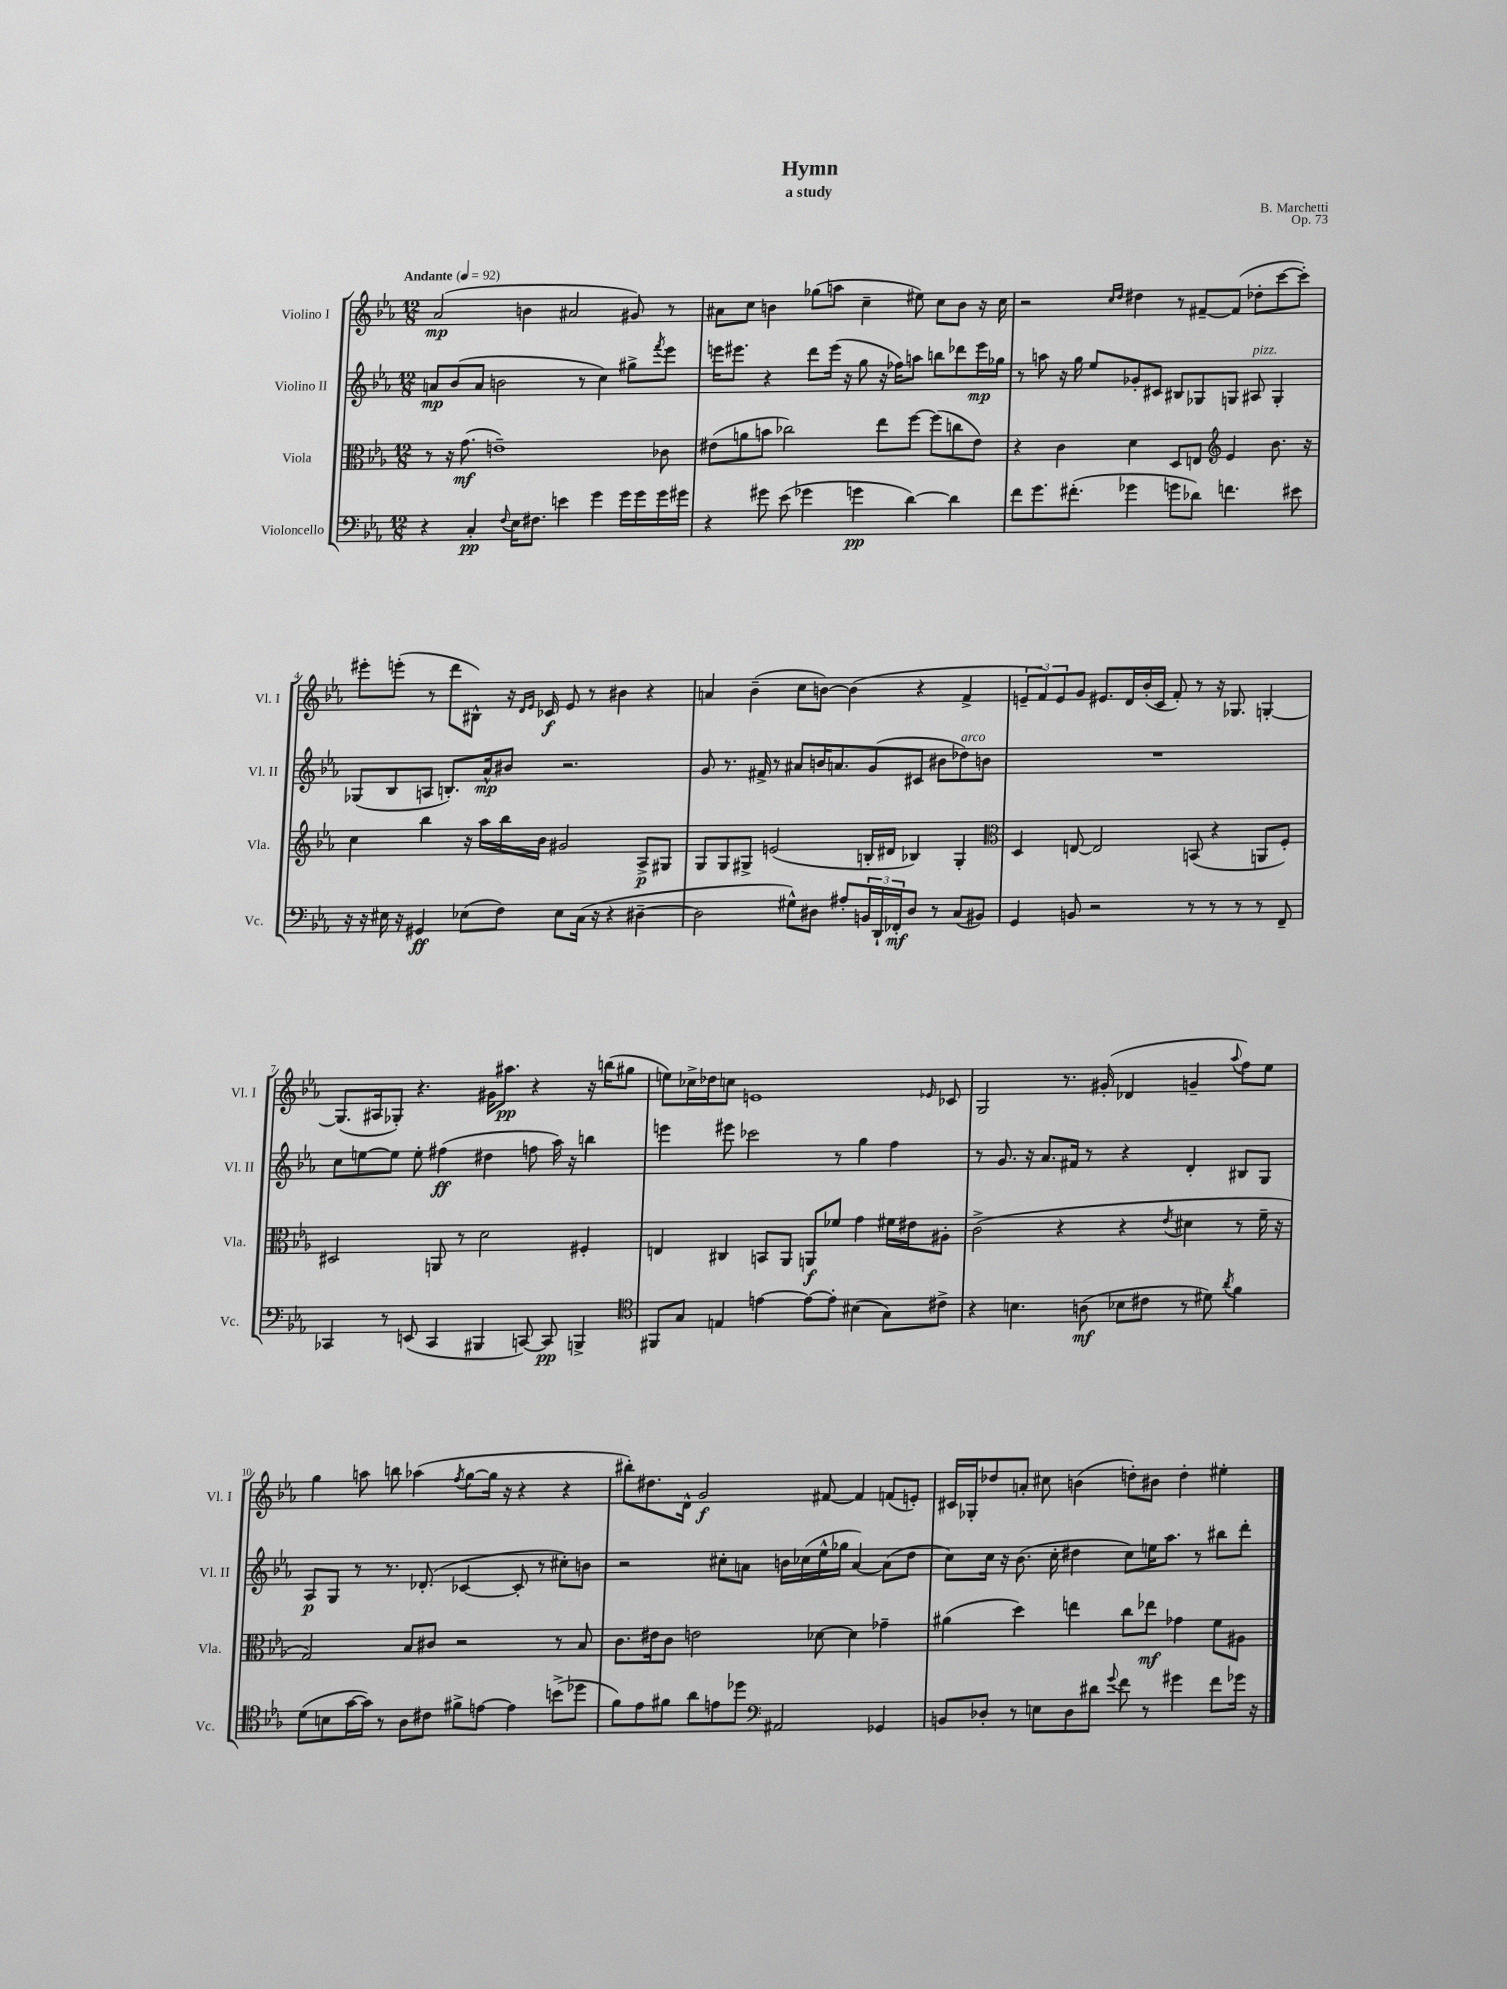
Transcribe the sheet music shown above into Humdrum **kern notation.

**kern	**kern	**kern	**kern
*staff4	*staff3	*staff2	*staff1
*clefF4	*clefC3	*clefG2	*clefG2
*k[b-e-a-]	*k[b-e-a-]	*k[b-e-a-]	*k[b-e-a-]
*M12/8	*M12/8	*M12/8	*M12/8
*MM92	*MM92	*MM92	*MM92
4r	8r	8a	(2a-
.	16r	(8b-	.
.	(8.g	.	.
4C'	.	8a	.
.	1e~)	2b	.
8qqF	.	.	.
16E-	.	.	4b
8.F#	.	.	.
4e	.	.	2a#
.	.	8r	.
4g	.	4cc)	.
16g	.	8gg#^	8g#)
16g	.	.	.
.	.	8qfff	.
16g	8c-	8eee-	8r
16g#	.	.	.
=	=	=	=
4r	(8e#	16eee	8a#
.	.	8.eee#	.
.	8a	.	8cc
8g#	8b	4r	4b
(8e-	2cc-)	.	.
4g-	.	8ddd	(8gg-
.	.	(16eee#	8aa
.	.	16r	.
4g	.	8gg	4cc~
.	8ee-	16r	.
.	.	16ff-)	.
[4d)	[8ff	8aa	8ee#)
.	(8ff]	8bb	8cc
4d]	8cc	8ddd-	8b
.	8e#)	16eee#	16r
.	.	16gg-	16cc
=	=	=	=
8f	4r	8r	2r
8.g	.	8aa	.
.	4c	16r	.
(8.f#'	.	16gg	.
.	.	8ee-	.
.	.	.	16qqcc
.	.	.	16qqdd
4g-	4d	8g-'	4dd#
.	.	8c#	.
8g	8D	8B#	8r
8d-)	8E	8G-	[8f#~
*	*clefG2	*	*
4.f	4e-	8G	(8f#]
.	.	8A#	8dd-'
.	8.b-	4G'	[8ccc
8e#	.	.	8ccc'])
.	16r	.	.
=	=	=	=
16r	4cc	(8G-	8eee#'
16r	.	.	.
16E#	.	8B-	(8eee'
16r	.	.	.
4GG#	4bb-	8A	8r
.	.	8.B')	8ddd
(8E-	16r	.	8B#^^)
.	16aa-	16a-^^	.
8F)	16bb-	8b#	16r
.	.	.	16qqd
.	.	.	16qqe-
.	16b-	.	16c-
8E-	2g#	2.r	8e-
(16C	.	.	8r
16r	.	.	.
4r	.	.	4b#
[4D#~	8A-^	.	4r
.	8G#	.	.
=	=	=	=
2D#]	8G	8g	4a
.	8G	8.r	.
.	8G#^	.	(4b-~
.	.	16f#^	.
.	(2e	8r	.
8G#^^)	.	8a#	8cc
8D#	.	16b	[8b)
.	.	8.a	.
8A#'	.	.	(4b]
24BB	16B'	(8g	.
24DD`	.	.	.
.	16d#	.	.
24FF-'	.	.	.
8D#	4B-)	8c#	4r
8r	.	8b#	.
(8C	4G#'	8dd-)	4f^
8BB#)	.	8b	.
=	=	=	=
*	*clefC3	*	*
4GG	4D	1.r	12e~
.	.	.	12f)
.	.	.	12e
8BB	[8E	.	8g
2r	2E]	.	8.e#
.	.	.	16d
.	.	.	(16b-'
.	.	.	16c
.	.	.	8f')
8r	(8BB	.	8r
8r	4r	.	16r
.	.	.	8.G-
8r	.	.	.
8r	8AA	.	[4G'
8FF~	8F')	.	.
=	=	=	=
4CC-	2D#	8cc	(8.G]
.	.	[8ee	.
.	.	.	16A#
8r	.	8ee]	8G-')
(8EE	.	8ee'	4.r
4CC-	8AA	(4ff#	.
.	8r	.	.
4BBB#	2d	4dd#	16g#
.	.	.	8.aa#
[8CC)	.	8ff	4r
8CC]	.	16aa-)	.
.	.	16r	.
4BBB^	4F#'	4bb	16r
.	.	.	(16bb
.	.	.	8gg#
=	=	=	=
*clefC4	*	*	*
8FF#	4E	4eee	8ee)
8G	.	.	16cc-^
.	.	.	16dd-
4E	4C#	8eee#	8cc
.	.	2ccc-	1e
[4e	8BB	.	.
.	8AA-	.	.
8e_	8AA	.	.
8e']	8f-	8r	.
(4B#	4g	4gg	.
8G)	16f#	4ff	.
.	16e#	.	.
.	.	.	16qqe-
8c#^	8A#'	.	8c-
=	=	=	=
4r	(2c^	8r	2G
.	.	8.g	.
4.B	.	.	.
.	.	16r	.
.	.	8.a-	.
.	4r	.	8.r
.	.	16f#	.
(8A	.	8r	.
.	.	.	(16g#'
8B-	4r	4r	4d-
8c#	.	.	.
.	8qe-	.	.
8r	4d#	4d'	4g~
8d#)	.	.	.
8qa-	.	.	8qqaa-
4f	8r	8B#	8ff)
.	16f~	8G	8ee-
.	16r	.	.
=	=	=	=
(8d	2G)	8A-	4gg
8B	.	8G	.
[16g	.	8r	8aa
16g])	.	.	.
8r	.	8.r	8bb
8A-	8B-	.	(4aa-
.	.	(8.d-'	.
8c#	8c#	.	.
.	.	.	8qff
8f#^	2r	[4c-	[8gg
[8e	.	.	16gg]
.	.	.	16r
4e]	.	8c-']	4r
.	.	8r	.
(8b^	8r	8cc#')	4r
8dd-	8B-	8b	.
=	=	=	=
8f)	8.c	2r	8bb#')
8e-	.	.	8.dd#
.	16e#	.	.
8f#	8c	.	.
.	.	.	16d^^
8a-	2e	.	2g
8e	.	8cc#'	.
8dd-	.	8a	.
*clefF4	*	*	*
2AA#	.	16b	.
.	.	(16cc-	.
.	[8d-	16ee-^^	[8f#
.	.	16gg-	.
.	4d-]	[4a)	4f#]
4GG-	4g-~	(8a]	(8f
.	.	8dd	8e')
=	=	=	=
8BB	(4a#	8cc)	16c#
.	.	.	16G-'
8D-'	.	16cc	8dd-
.	.	16r	.
8r	4dd)	(8.b-	8a'
8E	.	.	8cc#
.	.	16cc'	.
8D-	4ee	4dd#	(4b
8d#	.	.	.
8qqg	.	.	.
8f	8cc	8cc)	8dd')
8r	8ee-	16ee	8b#
.	.	8.aa-	.
4g#	4g-	.	4dd'
.	.	8r	.
8f	8f	8bb#	4ee#'
16g-	8A#	8ddd'	.
16r	.	.	.
==	==	==	==
*-	*-	*-	*-
